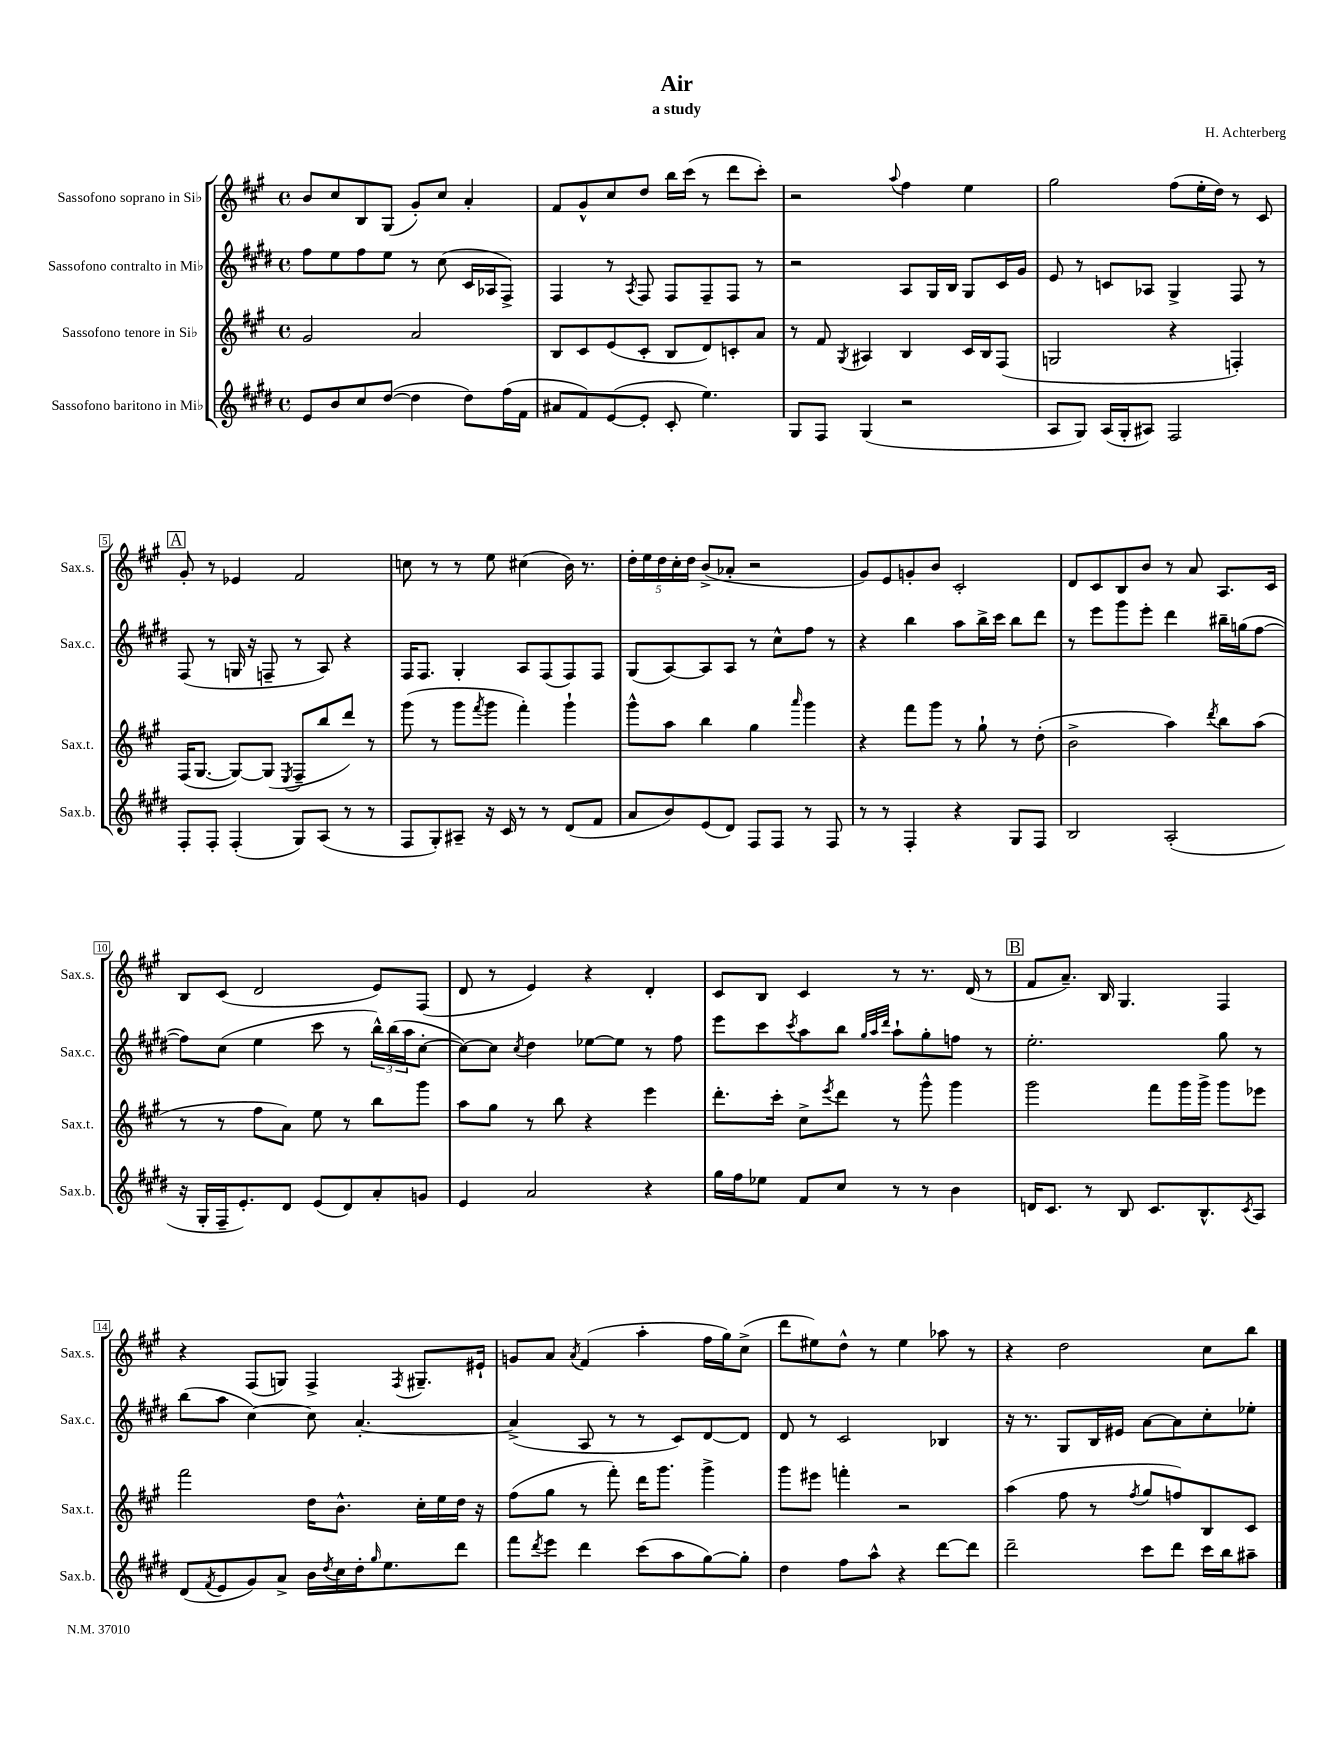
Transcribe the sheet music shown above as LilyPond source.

\header { title = "Air" composer = "H. Achterberg" subtitle = "a study" }
<<
\new StaffGroup <<
\new Staff = "s0" \with { instrumentName = "Sassofono soprano in Sib" shortInstrumentName = "Sax.s." } {
    \clef treble \key a \major \defaultTimeSignature \time 4/4
    b'8 cis''8 b8 gis8( gis'8-.) cis''8 a'4-. |
    fis'8 gis'8-^ cis''8 d''8 b''16 cis'''16( r8 d'''8 cis'''8-.) |
    r2 \appoggiatura { a''8 } fis''4 e''4 |
    gis''2 fis''8( e''16-. d''16) r8 cis'8 |
    \mark \markup { \box "A" } gis'8-. r8 ees'4 fis'2 |
    c''8 r8 r8 e''8 cis''4( b'16) r8. |
    \tuplet 5/4 { d''16-. e''16 d''16 cis''16-. d''16 } b'8->( aes'8-. r2 |
    gis'8) e'8 g'8-. b'8 cis'2-. |
    d'8 cis'8 b8 b'8 r8 a'8 a8. cis'16 |
    b8 cis'8( d'2 e'8) fis8( |
    d'8 r8 e'4) r4 d'4-. |
    cis'8 b8 cis'4 r8 r8. d'16( r8 |
    \mark \markup { \box "B" } fis'8 a'8.--) b16 gis4. fis4 |
    r4 fis8( g8) fis4-> \acciaccatura { fis8 } gis8.-- eis'16-! |
    g'8 a'8 \acciaccatura { a'8 } fis'4( a''4-. fis''16 gis''16) cis''8->( |
    d'''8 eis''8) d''8-^ r8 eis''4 aes''8 r8 |
    r4 d''2 cis''8 b''8 \bar "|." |
}
\new Staff = "s1" \with { instrumentName = "Sassofono contralto in Mib" shortInstrumentName = "Sax.c." } {
    \clef treble \key e \major \defaultTimeSignature \time 4/4
    fis''8 e''8 fis''8 e''8 r8 cis''8( cis'16 aes16 fis8->) |
    fis4 r8 \acciaccatura { a8 } fis8 fis8 fis8-- fis8 r8 |
    r2 a8 gis16 b16 gis8 cis'16 gis'16 |
    e'8 r8 c'8 aes8 gis4-> fis8 r8 |
    \mark \markup { \box "A" } fis8( r8 g16 r16 f8-- r8 a8) r4 |
    fis16 fis8. gis4-. a8 fis8( fis8) fis8 |
    gis8( a8~) a8 a8 r8 cis''8-^ fis''8 r8 |
    r4 b''4 a''8 b''16-> cis'''16 b''8 dis'''8 |
    r8 e'''8 gis'''8 e'''8-. dis'''4 bis''16-- g''16( fis''8~ |
    fis''8) cis''8( e''4 cis'''8 r8 \tuplet 3/2 { b''16-^) b''16( a''16 } cis''8~-. |
    cis''8~) cis''8 \acciaccatura { cis''8 } dis''4 ees''8~ ees''8 r8 fis''8 |
    e'''8 cis'''8 \acciaccatura { cis'''8 } a''8 b''8 \grace { gis''32 a''32 dis'''32 } a''8-! gis''8-. f''8 r8 |
    \mark \markup { \box "B" } e''2.-. gis''8 r8 |
    b''8( a''8 cis''4~) cis''8 a'4.~-. |
    a'4->( a8 r8 r8 cis'8) dis'8~ dis'8 |
    dis'8 r8 cis'2 bes4 |
    r16 r8. gis8 b16 eis'16 a'8~ a'8 cis''8-. ees''8-. \bar "|." |
}
\new Staff = "s2" \with { instrumentName = "Sassofono tenore in Sib" shortInstrumentName = "Sax.t." } {
    \clef treble \key a \major \defaultTimeSignature \time 4/4
    gis'2 a'2 |
    b8 cis'8 e'8( cis'8-. b8 d'8) c'8-. a'8 |
    r8 fis'8 \acciaccatura { gis8 } ais4 b4 cis'16 b16 fis8( |
    g2 r4 f4-.) |
    \mark \markup { \box "A" } fis16( gis8.~ gis8~) gis8( \acciaccatura { e8 } fis8-- b''8 d'''8) r8 |
    gis'''8( r8 gis'''8 \acciaccatura { fis'''8 } gis'''8 fis'''4-.) gis'''4-! |
    gis'''8-^ a''8 b''4 gis''4 \grace { a'''16 } gis'''4 |
    r4 fis'''8 gis'''8 r8 gis''8-! r8 d''8-.( |
    b'2-> a''4) \acciaccatura { d'''8 } b''8 a''8( |
    r8 r8 fis''8 a'8) e''8 r8 b''8 gis'''8 |
    a''8 gis''8 r8 b''8 r4 e'''4 |
    d'''8.-. cis'''16-. cis''8-> \acciaccatura { e'''8 } d'''8 r8 gis'''8-^ gis'''4 |
    \mark \markup { \box "B" } gis'''2 fis'''8 gis'''16 gis'''16-> gis'''8 ees'''8 |
    fis'''2 d''16 b'8.-^ cis''16-. e''16 d''16 r16 |
    fis''8( gis''8 r8 fis'''8-.) d'''16 gis'''8. gis'''4-> |
    gis'''8 eis'''8 f'''4-. r2 |
    a''4( fis''8 r8 \acciaccatura { fis''8 } gis''8 f''8) b8 cis'8 \bar "|." |
}
\new Staff = "s3" \with { instrumentName = "Sassofono baritono in Mib" shortInstrumentName = "Sax.b." } {
    \clef treble \key e \major \defaultTimeSignature \time 4/4
    e'8 b'8 cis''8 dis''8~( dis''4 dis''8) fis''16( fis'16 |
    ais'8 fis'8) e'8~( e'8-. cis'8-. e''4.) |
    gis8 fis8 gis4( r2 |
    a8 gis8) a16( gis16-. ais8) fis2 |
    \mark \markup { \box "A" } fis8-. fis8-. fis4-.( gis8) a8( r8 r8 |
    fis8 gis8-.) ais8-- r16 cis'16 r8 r8 dis'8( fis'8 |
    a'8 b'8) e'8( dis'8) fis8 fis8 r8 fis8 |
    r8 r8 fis4-. r4 gis8 fis8 |
    b2 a2-.( |
    r16 gis16-. fis16-- e'8.-.) dis'8 e'8( dis'8) a'8-. g'8 |
    e'4 a'2 r4 |
    gis''16 fis''16 ees''8 fis'8 cis''8 r8 r8 b'4 |
    \mark \markup { \box "B" } d'16 cis'8. r8 b8 cis'8. b8.-^ \acciaccatura { cis'8 } a8 |
    dis'8( \acciaccatura { fis'8 } e'8 gis'8) a'8-> b'16 \acciaccatura { dis''8 } cis''16 dis''16-. \grace { gis''16 } e''8. dis'''8 |
    fis'''8 \acciaccatura { dis'''8 } e'''8 dis'''4 cis'''8( a''8 gis''8~) gis''8-. |
    dis''4 fis''8 a''8-^ r4 dis'''8~ dis'''8 |
    dis'''2-- cis'''8 dis'''8 cis'''16 b''16 ais''8-- \bar "|." |
}
>>
>>
\layout { \context { \Score \override BarNumber.stencil = #(make-stencil-boxer 0.1 0.3 ly:text-interface::print) } }
